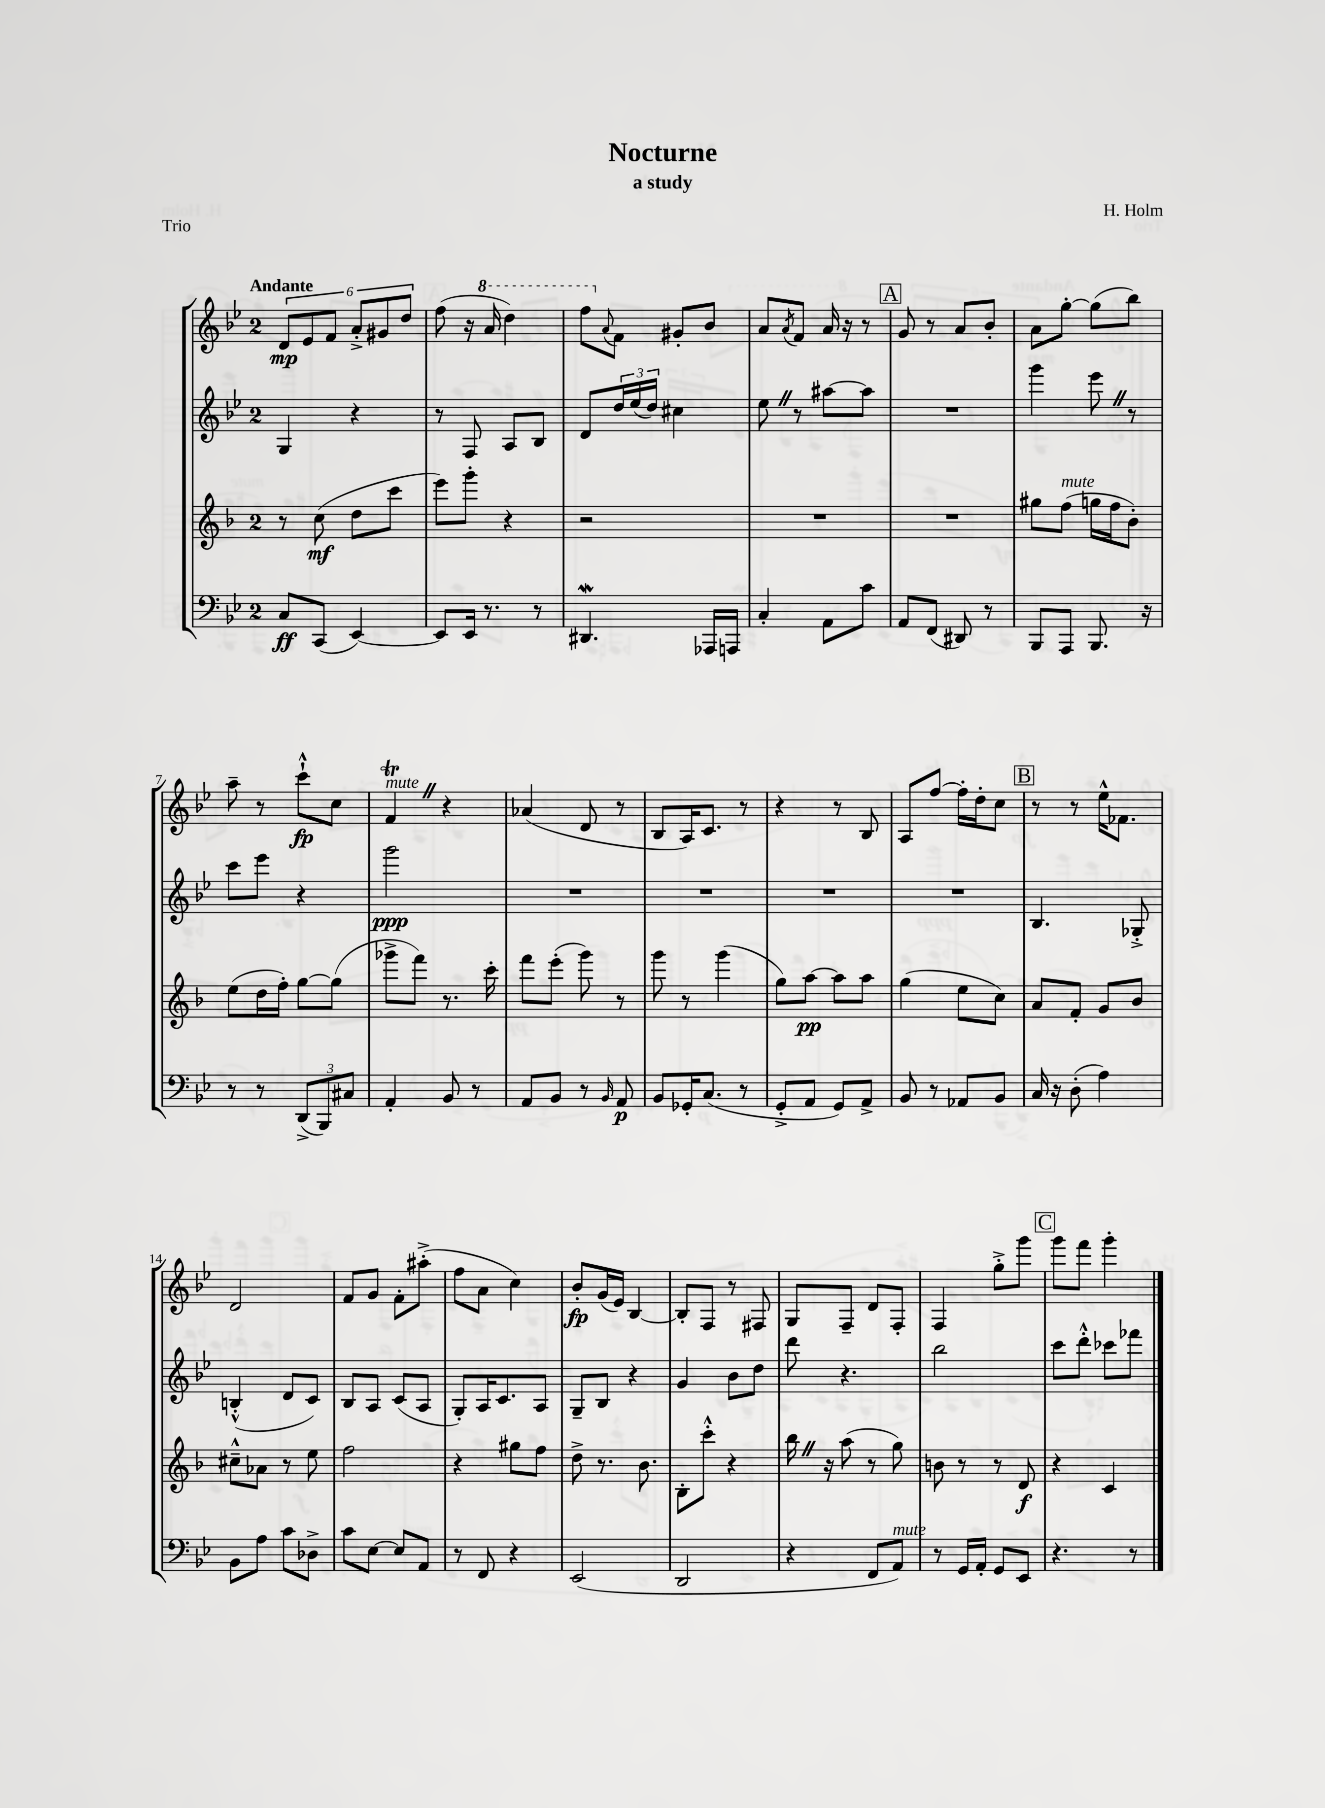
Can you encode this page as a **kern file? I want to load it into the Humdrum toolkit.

**kern	**kern	**kern	**kern
*staff4	*staff3	*staff2	*staff1
*clefF4	*clefG2	*clefG2	*clefG2
*k[b-e-]	*k[b-]	*k[b-e-]	*k[b-e-]
*M2/4	*M2/4	*M2/4	*M2/4
8C	8r	4G	12d
.	.	.	12e-
(8CC	(8cc	.	.
.	.	.	12f
[4EE-)	8dd	4r	12a'^
.	.	.	12g#
.	8ccc	.	.
.	.	.	12dd
=	=	=	=
8EE-]	8eee)	8r	(8ff
16EE-	8ggg'	8F	16r
8.r	.	.	16aa
.	4r	8A	4ddd)
8r	.	8B-	.
=	=	=	=
4.DD#	2r	8d	8fff
.	.	.	8qqa
.	.	24dd	8f
.	.	(24ee-	.
.	.	24dd)	.
.	.	4cc#	8g#'
16AAA-	.	.	8b-
16AAA	.	.	.
=	=	=	=
4C'	2r	8ee-	8a
.	.	.	8qa
.	.	8r	8f
8AA	.	[8aa#	16a
.	.	.	16r
8c	.	8aa#]	8r
=	=	=	=
8AA	2r	2r	8g
(8FF	.	.	8r
8DD#)	.	.	8a
8r	.	.	8b-'
=	=	=	=
8BBB-	8gg#	4ggg	8a
8AAA	(8ff	.	[8gg'
8.BBB-	16gg	8eee-	(8gg]
.	16ff	.	.
.	8b-')	8r	8bb-)
16r	.	.	.
=	=	=	=
8r	(8ee	8ccc	8aa~
8r	16dd	8eee-	8r
.	16ff')	.	.
(12DD^	[8gg	4r	8ccc`^^
12BBB-)	.	.	.
.	(8gg]	.	8cc
12C#	.	.	.
=	=	=	=
4AA'	8ggg-^	2ggg	4f
.	8fff)	.	.
8BB-	8.r	.	4r
8r	.	.	.
.	16ccc'	.	.
=	=	=	=
8AA	8fff	2r	(4a-
8BB-	(8eee'	.	.
8r	8ggg)	.	8d
16qqBB-	.	.	.
8AA	8r	.	8r
=	=	=	=
8BB-	8ggg	2r	8B-
16GG-'	8r	.	16A)
(8.C	.	.	8.c
.	(4ggg	.	.
8r	.	.	8r
=	=	=	=
8GG'^	8gg)	2r	4r
8AA	[8aa	.	.
8GG)	8aa]	.	8r
8AA^	8aa	.	8B-
=	=	=	=
8BB-	(4gg	2r	8A
8r	.	.	[8ff
8AA-	8ee	.	16ff']
.	.	.	16dd'
8BB-	8cc)	.	8cc
=	=	=	=
16C	8a	4.B-	8r
16r	.	.	.
(8D'	8f'	.	8r
4A)	8g	.	16ee-^^
.	.	.	8.f-
.	8b-	8G-'^	.
=	=	=	=
8BB-	8cc#~^^	(4B'^^	2d
8A	8a-	.	.
8c	8r	8d	.
8D-^	8ee	8c)	.
=	=	=	=
8c	2ff	8B-	8f
[8E-	.	8A	8g
8E-]	.	(8c	8f'
8AA	.	8A	(8aa#'^
=	=	=	=
8r	4r	8G')	8ff
8FF	.	16A	8a
.	.	8.c	.
4r	8gg#	.	4cc)
.	8ff	8A	.
=	=	=	=
(2EE-	8dd^	8G~	8b-'
.	8.r	8B-	(16g
.	.	.	16e-)
.	.	4r	[4B-
.	8.b-	.	.
=	=	=	=
2DD	8B-'	4g	8B-']
.	8ccc'^^	.	8F
.	4r	8b-	8r
.	.	8dd	8F#
=	=	=	=
4r	16bb-	8ddd	8G
.	16r	.	.
.	(8aa	4.r	8F~
8FF	8r	.	8d
8AA)	8gg)	.	8F'
=	=	=	=
8r	8b	2bb-	4F
16GG	8r	.	.
16AA'	.	.	.
8GG	8r	.	8gg'^
8EE-	8d	.	8ggg
=	=	=	=
4.r	4r	8ccc	8ggg
.	.	8ddd'^^	8fff
.	4c	8ccc-	4ggg'
8r	.	8fff-	.
==	==	==	==
*-	*-	*-	*-
